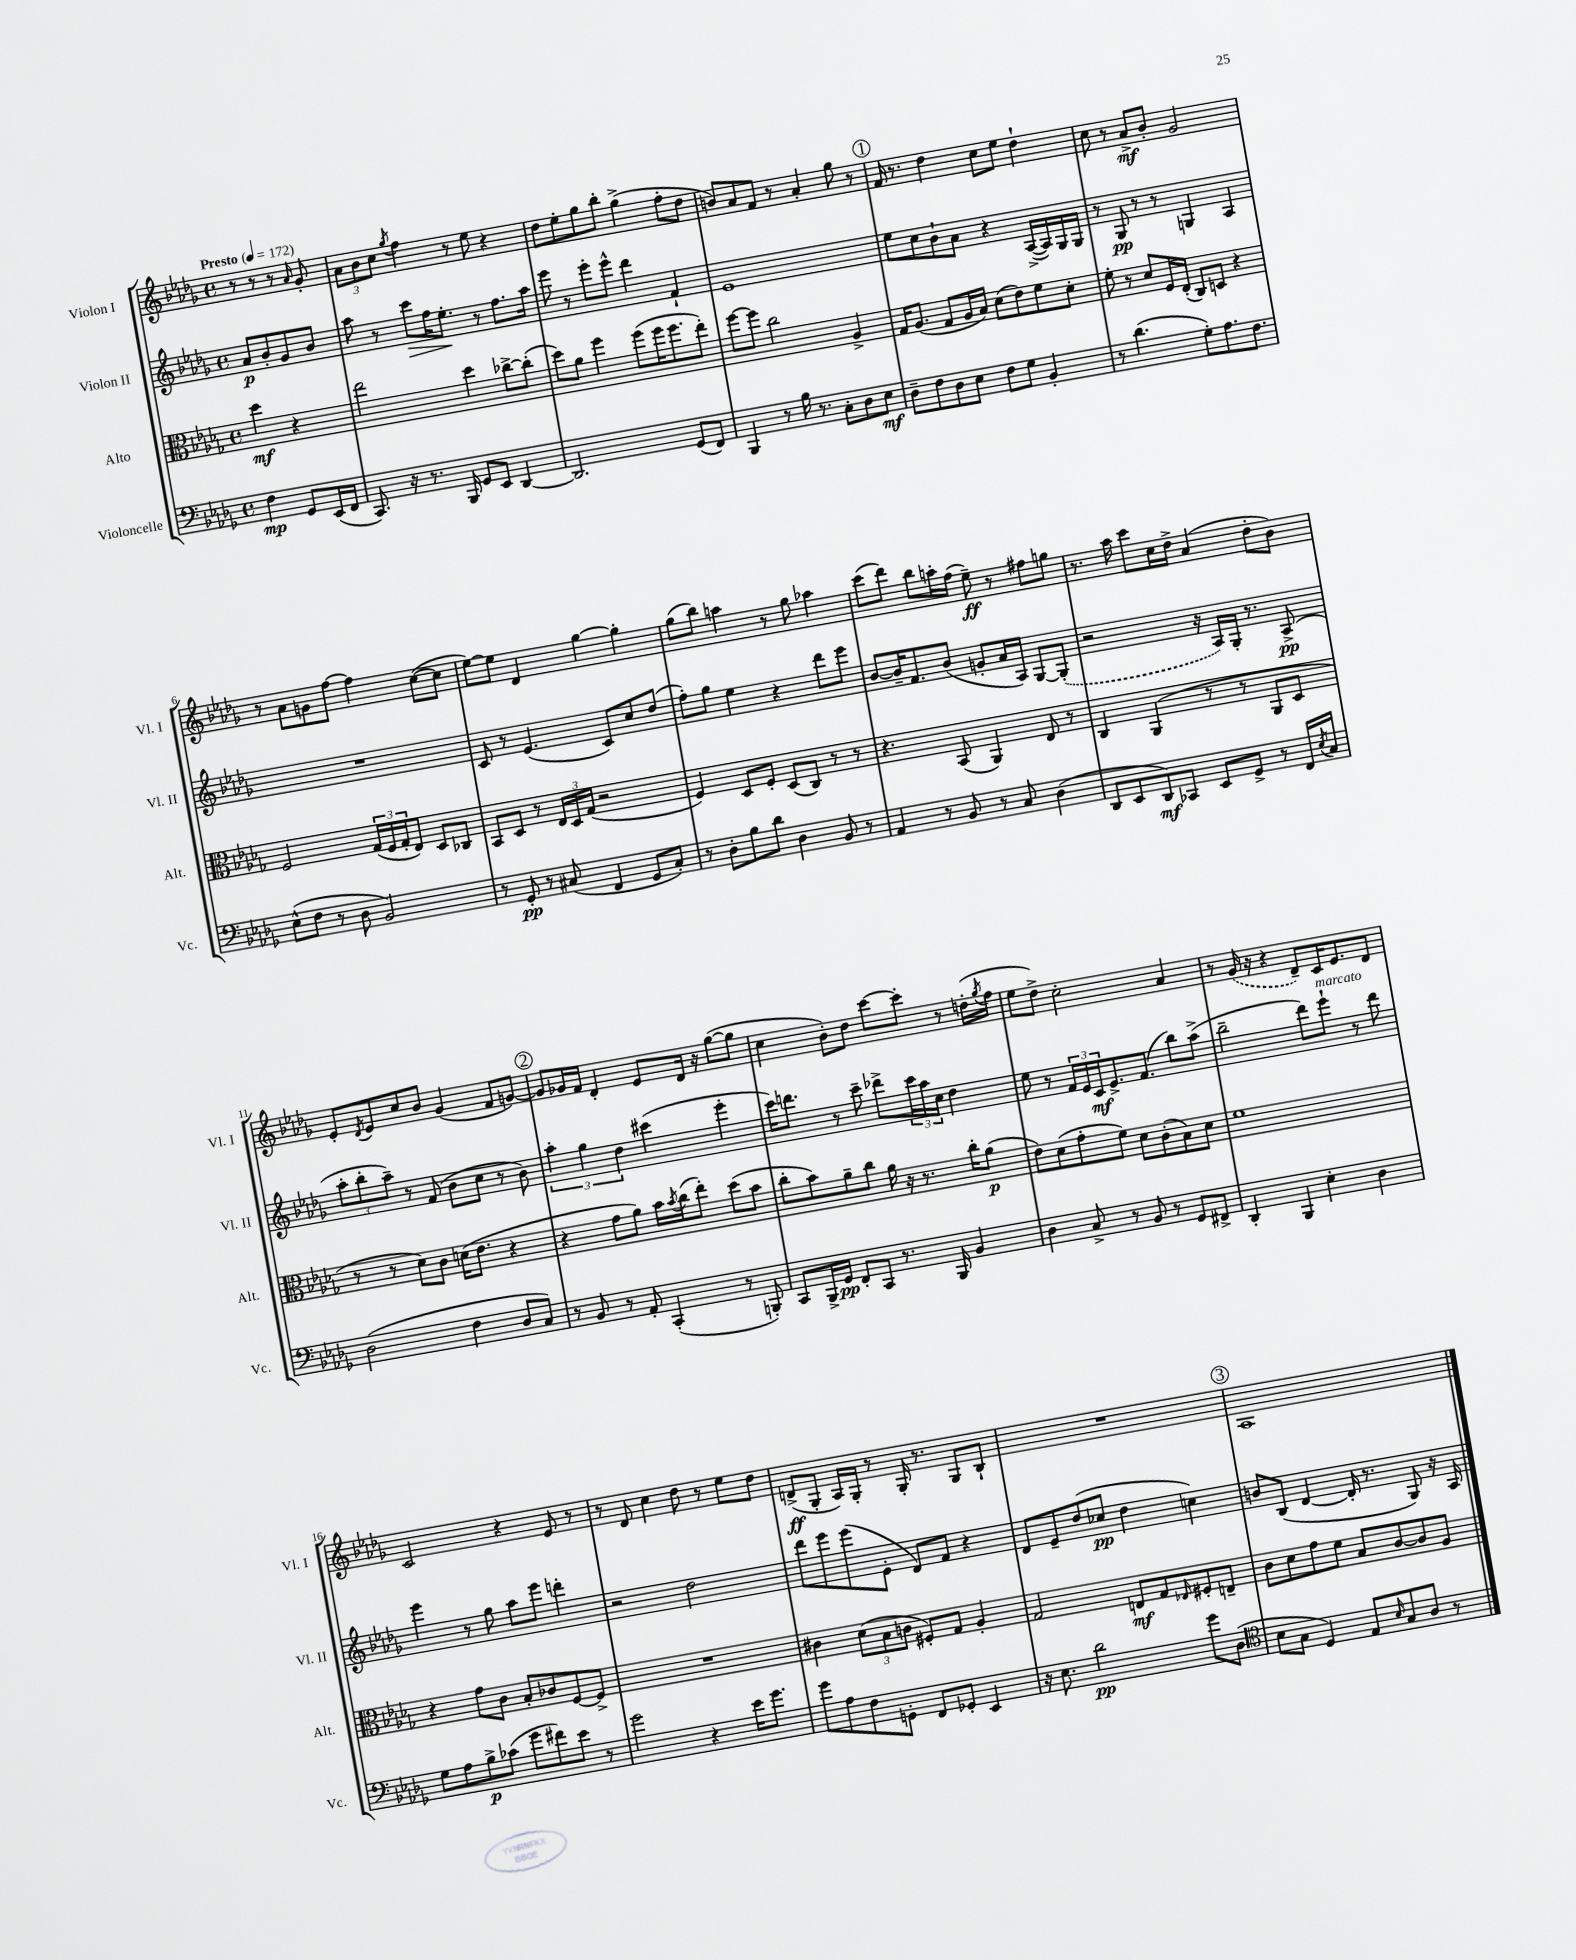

**kern	**dynam	**kern	**dynam	**kern	**dynam	**kern	**dynam
*part4	*part4	*part3	*part3	*part2	*part2	*part1	*part1
*staff4	*staff4	*staff3	*staff3	*staff2	*staff2	*staff1	*staff1
*I"Violoncelle	*	*I"Alto	*	*I"Violon II	*	*I"Violon I	*
*I'Vc.	*	*I'Alt.	*	*I'Vl. II	*	*I'Vl. I	*
*clefF4	*	*clefC3	*	*clefG2	*	*clefG2	*
*k[b-e-a-d-g-]	*	*k[b-e-a-d-g-]	*	*k[b-e-a-d-g-]	*	*k[b-e-a-d-g-]	*
*M4/4	*	*M4/4	*	*M4/4	*	*M4/4	*
*met(c)	*	*met(c)	*	*met(c)	*	*met(c)	*
*MM172	*	*MM172	*	*MM172	*	*MM172	*
=	=	=	=	=	=	=	=
!	!	!	!	!	!	!LO:TX:a:B:t=Presto	!
4F\	mp	4dd-\	mf	8a-/L	p	8r	.
.	.	.	.	8b-'/	.	8r	.
8GG-/L	.	4r	.	8g-/	.	8r	.
.	.	.	.	.	.	16qqa-/	.
(16EE-/L	.	.	.	8b-/J	.	8g-'/	.
16FF/JJ	.	.	.	.	.	.	.
=1	=1	=1	=1	=1	=1	=1	=1
8.CC/)	.	2ee-\	.	8aa-\	.	12a-\L	.
.	.	.	.	.	.	12b-\	.
.	.	.	.	8r	.	.	.
.	.	.	.	.	.	12cc\J	.
16r	.	.	.	.	.	.	.
.	.	.	.	.	.	8qgg-/	.
!	!	!	!	!	!LO:HP:b	!	!
8.r	.	.	.	8ccc\L	>	4ff\	.
.	.	.	.	16ff\K	.	.	.
16BBB-/	.	.	.	8.ee-'\J	.	.	.
8GG-/L	.	4dd-\	.	.	.	8r	.
8EE-/J	.	.	.	8r	]	8ee-\	.
[4DD-/	.	[8cc-X^\L	.	8.ff\L	.	4r	.
.	.	(8cc-'\J]	.	.	.	.	.
.	.	.	.	16aa-\Jk	.	.	.
=2	=2	=2	=2	=2	=2	=2	=2
2.DD-/]	.	8dd-\L)	.	8eee-\	.	8dd-\L	.
.	.	8a-\J	.	8r	.	8ee-'\	.
.	.	4ff\	.	8eee-'\L	.	8gg-\	.
.	.	.	.	8eee-^^\J	.	8bb-'\J	.
.	.	(8ff\L	.	4ddd-\	.	(4gg-^\	.
.	.	16ff\K	.	.	.	.	.
.	.	8.ff\	.	.	.	.	.
(8GG-/L	.	.	.	4f`/	.	8ff'\L	.
8FF/J)	.	8ee-'\J)	.	.	.	8dd-\J	.
=3	=3	=3	=3	=3	=3	=3	=3
4BBB-/	.	[8ff\L	.	1e-	.	8bn/L)	.
.	.	8ff\J]	.	.	.	8a-/	.
8r	.	2cc\	.	.	.	8f/J	.
16B-\	.	.	.	.	.	8r	.
8.r	.	.	.	.	.	.	.
.	.	.	.	.	.	4a-'/	.
8C'\L	.	.	.	.	.	.	.
8D-\	.	4A-^/	.	.	.	8gg-\	.
8E-\J	mf	.	.	.	.	8r	.
!!LO:REH:place=s1:t=1
=4	=4	=4	=4	=4	=4	=4	=4
8D-~\L	.	16G-/KL	.	8ee-\L	.	16f/	.
.	.	(8.A-/J	.	.	.	8.r	.
8F\	.	.	.	8cc\	.	.	.
8D-\	.	8G-/L	.	8b-`\	.	4dd-\	.
8E-\J	.	16A-/L	.	8a-\J	.	.	.
.	.	16B-/JJ)	.	.	.	.	.
8F\L	.	(8d-\L	.	4r	.	8cc\L	.
8G-\J	.	8e-\)	.	.	.	8ee-\J	.
4BB-'/	.	8f\	.	([16A-^/LL	.	4dd-`\	.
.	.	.	.	16A-/])	.	.	.
.	.	8d-'\J	.	16G-/	.	.	.
.	.	.	.	16G-/JJ	.	.	.
=5	=5	=5	=5	=5	=5	=5	=5
8r	.	8f'\	.	8r	.	8cc\	.
(4.d-\	.	8r	.	8G-/	pp	8r	.
.	.	8d-/L	.	8r	.	8a-^/L	mf
.	.	16F/L	.	8r	.	8b-'/J	.
.	.	(16E-'/JJ	.	.	.	.	.
8G-'\L)	.	8C/L)	.	4Gn/	.	2g-/	.
8.A-\	.	8Dn/J	.	.	.	.	.
.	.	4r	.	4A-/	.	.	.
8.F\J	.	.	.	.	.	.	.
!!LO:LB:g=z
=6	=6	=6	=6	=6	=6	=6	=6
(8E-^^\L	.	2F/	.	1r	.	8r	.
8F\J	.	.	.	.	.	8a-\L	.
8r	.	.	.	.	.	8gn\	.
8D-\	.	.	.	.	.	[8ff\J	.
2BB-/)	.	(24G-/LL	.	.	.	4ff\]	.
.	.	24F/	.	.	.	.	.
.	.	24G-'/J	.	.	.	.	.
.	.	8E-/J)	.	.	.	.	.
.	.	8D-/L	.	.	.	([8cc\L	.
.	.	8C-X/J	.	.	.	8cc\J]	.
=7	=7	=7	=7	=7	=7	=7	=7
8r	.	8BB-/L	.	8c/	.	[8ee-\L)	.
8GG-'/	pp	8D-/J	.	8r	.	8ee-\J]	.
8r	.	8r	.	(4.e-/	.	4d-/	.
(8C#X/	.	24E-/LL	.	.	.	.	.
.	.	24D-/	.	.	.	.	.
.	.	(24G-/JJ	.	.	.	.	.
4FF/	.	2r	.	.	.	[4gg-\	.
.	.	.	.	8c/L)	.	.	.
8GG-/L	.	.	.	8cc/	.	4gg-'\]	.
8C#'/J)	.	.	.	(8dd-/J	.	.	.
=8	=8	=8	=8	=8	=8	=8	=8
8r	.	4F/)	.	8ff'\L)	.	(8gg-\L	.
8D-'\L	.	.	.	8gg-\J	.	8bb-\J)	.
8B-\	.	8D-/L	.	4ee-\	.	4aan\	.
8d-\J	.	8F'/J	.	.	.	.	.
4D-\	.	(8D-/L	.	4r	.	8r	.
.	.	8C/J)	.	.	.	8gg-\	.
8BB-/	.	8r	.	8ddd-\L	.	4aa-X\	.
8r	.	8r	.	8eee-\J	.	.	.
=9	=9	=9	=9	=9	=9	=9	=9
4AA-/	.	4.r	.	[8b-/L	.	(8ccc\L	.
.	.	.	.	16b-~/K]	.	8ddd-\J)	.
.	.	.	.	8.f/	.	.	.
8r	.	.	.	.	.	8bb-\L	.
8BB-/	.	(8BB-/	.	(8b-/J	.	16aan'\L	.
.	.	.	.	.	.	(16ff\JJ	.
8r	.	4AA-/)	.	8gn'/L	.	8ee-~\)	ff
8C/	.	.	.	16a-/L	.	8r	.
.	.	.	.	16A-/JJ)	.	.	.
(4D-\	.	8E-/	.	[8G-/L	.	8ff#X\L	.
.	.	8r	.	(8G-'/J]	.	8ggn\J	.
=10	=10	=10	=10	=10	=10	=10	=10
8DD-/L	.	4C/	.	2r	.	8.r	.
8EE-/	.	.	.	.	.	.	.
.	.	.	.	.	.	16aa-\	.
8DD-/)	mf	(4AA-/	.	.	.	8ccc\L	.
8CC-X/J	.	.	.	.	.	16cc\L	.
.	.	.	.	.	.	16dd-^\JJ	.
8EE-/L	.	8r	.	16r	.	(4a-/	.
.	.	.	.	16A-/LL)	.	.	.
8GG-^/J	.	8r	.	16G-'/JJ	.	.	.
.	.	.	.	8.r	.	.	.
8r	.	8AA-/L	.	.	.	8dd-'\L	.
16FF/LL	.	8D-/J	.	(8A-^/	pp	8b-\J)	.
8qE-/	.	.	.	.	.	.	.
16C/JJ	.	.	.	.	.	.	.
!!LO:LB:g=z
=11	=11	=11	=11	=11	=11	=11	=11
(2D-\	.	8r	.	12aa-'\L	.	8e-'/L	.
.	.	.	.	12bb-'\	.	.	.
.	.	.	.	.	.	8qd-/	.
.	.	8r	.	.	.	8e-/	.
.	.	.	.	12aa-~\J)	.	.	.
.	.	8d-\L)	.	8r	.	8cc/	.
.	.	8c\J	.	(8f/	.	8b-/J	.
4F\	.	(16dn\KL	.	8b-\L	.	(4g-/	.
.	.	8.e-\J	.	.	.	.	.
.	.	.	.	8cc\J	.	.	.
8D-/L	.	4r	.	8r	.	8f/L	.
8C/J)	.	.	.	8b-\)	.	[8gn/J)	.
!!LO:REH:place=s1:t=2
=12	=12	=12	=12	=12	=12	=12	=12
8r	.	4r	.	6aa-'\	.	8g/L]	.
8BB-/	.	.	.	.	.	16g-X/L	.
.	.	.	.	6gg-\	.	.	.
.	.	.	.	.	.	16f/JJ	.
8r	.	8g-\L	.	.	.	4d-'/	.
.	.	.	.	6dd-\	.	.	.
8AA-'/	.	8a-\J)	.	.	.	.	.
(4CC'/	.	16b-\LL	.	(4ccc#X\	.	8e-/L	.
.	.	8qb-/	.	.	.	.	.
.	.	(16cc\J	.	.	.	.	.
.	.	8ee-'\J)	.	.	.	16d-/Jk	.
.	.	.	.	.	.	16r	.
8r	.	(8dd-\L	.	4eee-'\	.	([8gg-\L	.
8BBBn'/)	.	8b-\J	.	.	.	8gg-\J]	.
=13	=13	=13	=13	=13	=13	=13	=13
8CC/L	.	8cc'\L	.	16ccc\KL)	.	4cc\	.
.	.	.	.	8.dddn\J	.	.	.
16BBB-^/L	.	8b-\)	.	.	.	.	.
16GG-/JJ	pp	.	.	.	.	.	.
8FF'/L	.	8a-~\	.	8r	.	8b-'\L)	.
8CC/J	.	8cc\J	.	8ccc~\	.	8dd-\J	.
8.r	.	16a-\	.	8ddd-X^\L	.	[8ccc\L	.
.	.	16r	.	.	.	.	.
.	.	8.r	.	24ccc\L	.	8ccc'\J]	.
.	.	.	.	24aa-\	.	.	.
16BBB-/	.	.	.	.	.	.	.
.	.	.	.	24cc\JJ	.	.	.
4BB-/	.	.	.	4dd-\	.	8r	.
.	.	16cc'\KL	.	.	.	.	.
.	.	(8a-\J	p	.	.	(16ddn'\LL	.
.	.	.	.	.	.	8qgg-/	.
.	.	.	.	.	.	16ff\JJ	.
=14	=14	=14	=14	=14	=14	=14	=14
4D-\	.	8e-\L)	.	8ee-\	.	8ee-\L	.
.	.	(8d-\	.	8r	.	8dd-^\J)	.
8C^/	.	8g-'\	.	24f/LL	.	2cc'\	.
.	.	.	.	24e-/	.	.	.
.	.	.	.	24c/J	mf	.	.
8r	.	8f\J)	.	8.e-^/	.	.	.
8BB-/	.	8d-\L	.	.	.	.	.
.	.	.	.	(8.f/J	.	.	.
8r	.	(8c'\	.	.	.	.	.
8GG-/L	.	8B-\)	.	8bb-\L)	.	4a-/	.
8FF#X^/J	.	8d-\J	.	(8aa-^\J	.	.	.
=15	=15	=15	=15	=15	=15	=15	=15
4DD-'/	.	1f	.	2bb-~\	.	8r	.
.	.	.	.	.	.	(16g-/	.
.	.	.	.	.	.	16r	.
4BBB-/	.	.	.	.	.	4r	.
4E-'\	.	.	.	8ddd-\L)	.	8d-~/L)	.
!	!	!	!	!LO:TX:a:i:t=marcato	!	!	!
.	.	.	.	8eee-`\J	.	16c/K	.
.	.	.	.	.	.	8.e-/	.
4D-\	.	.	.	8r	.	.	.
.	.	.	.	8ddd-\	.	8d-/J	.
!!LO:LB:g=z
=16	=16	=16	=16	=16	=16	=16	=16
8G-\L	.	4r	.	4eee-\	.	2c/	.
8A-\	.	.	.	.	.	.	.
8B-^\	p	8g-\L	.	8r	.	.	.
(8c-X\J	.	8c\J	.	8gg-\	.	.	.
8g-\L	.	8B-'/L	.	8aa-\L	.	4r	.
8f#X\)	.	8c-X/	.	8eee-\J	.	.	.
8e-\J	.	[8F/	.	4dddn'\	.	8e-/	.
8r	.	8F^/J]	.	.	.	8r	.
=17	=17	=17	=17	=17	=17	=17	=17
2g-\	.	1r	.	2r	.	8r	.
.	.	.	.	.	.	8d-/	.
.	.	.	.	.	.	4cc\	.
4r	.	.	.	2dd-\	.	8dd-\	.
.	.	.	.	.	.	8r	.
16e-\KL	.	.	.	.	.	8ee-\L	.
8.g-\J	.	.	.	.	.	.	.
.	.	.	.	.	.	8dd-\J	.
=18	=18	=18	=18	=18	=18	=18	=18
8g-\L	.	4c#X\	.	8ddd-\L	.	(8dn^/L	ff
8A-\	.	.	.	8eee-\	.	8G-'/J	.
8F\	.	(12d-\L	.	(8eee-\	.	16A-/LL)	.
.	.	.	.	.	.	16G-'/JJ	.
.	.	12B-\	.	.	.	.	.
8GGn'\J	.	.	.	8e-'\J	.	8r	.
.	.	12cn\J	.	.	.	.	.
8FF/L	.	8F#X'/L)	.	8d-/L)	.	16G-'/	.
.	.	.	.	.	.	8.r	.
8GG-X'/J	.	8G-/J	.	8f/J	.	.	.
4EE-/	.	4A-'/	.	4r	.	8G-/L	.
.	.	.	.	.	.	8B-`/J	.
=19	=19	=19	=19	=19	=19	=19	=19
16r	.	2G-/	.	8d-/L	.	1r	.
8.E-\	.	.	.	.	.	.	.
.	.	.	.	8e-~/	.	.	.
2d-\	pp	.	.	(8dd-/	.	.	.
.	.	.	.	8cc-X/J	pp	.	.
.	.	8En/L	mf	4dd-\	.	.	.
.	.	8G-/	.	.	.	.	.
.	.	16qqE-X/	.	.	.	.	.
8g-\L	.	8F#X'/	.	4ccn\)	.	.	.
(8D-\J	.	8En~/J	.	.	.	.	.
!!LO:REH:place=s1:t=3
=20	=20	=20	=20	=20	=20	=20	=20
*clefC4	*	*	*	*	*	*	*
8B-\L	.	8c\L	.	8bn/L	.	1A-	.
8G-\J	.	8d-\	.	(8B-/J	.	.	.
4D-/)	.	8g-\	.	[4d-/	.	.	.
.	.	8f\J	.	.	.	.	.
8E-/L	.	8B-/L	.	16d-'/]	.	.	.
.	.	.	.	8.r	.	.	.
16qqB-/	.	.	.	.	.	.	.
8G-/	.	[8c/	.	.	.	.	.
8A-/J	.	8c/]	.	8G-/)	.	.	.
8r	.	8A-/J	.	16r	.	.	.
.	.	.	.	16A-/	.	.	.
==	==	==	==	==	==	==	==
*-	*-	*-	*-	*-	*-	*-	*-
